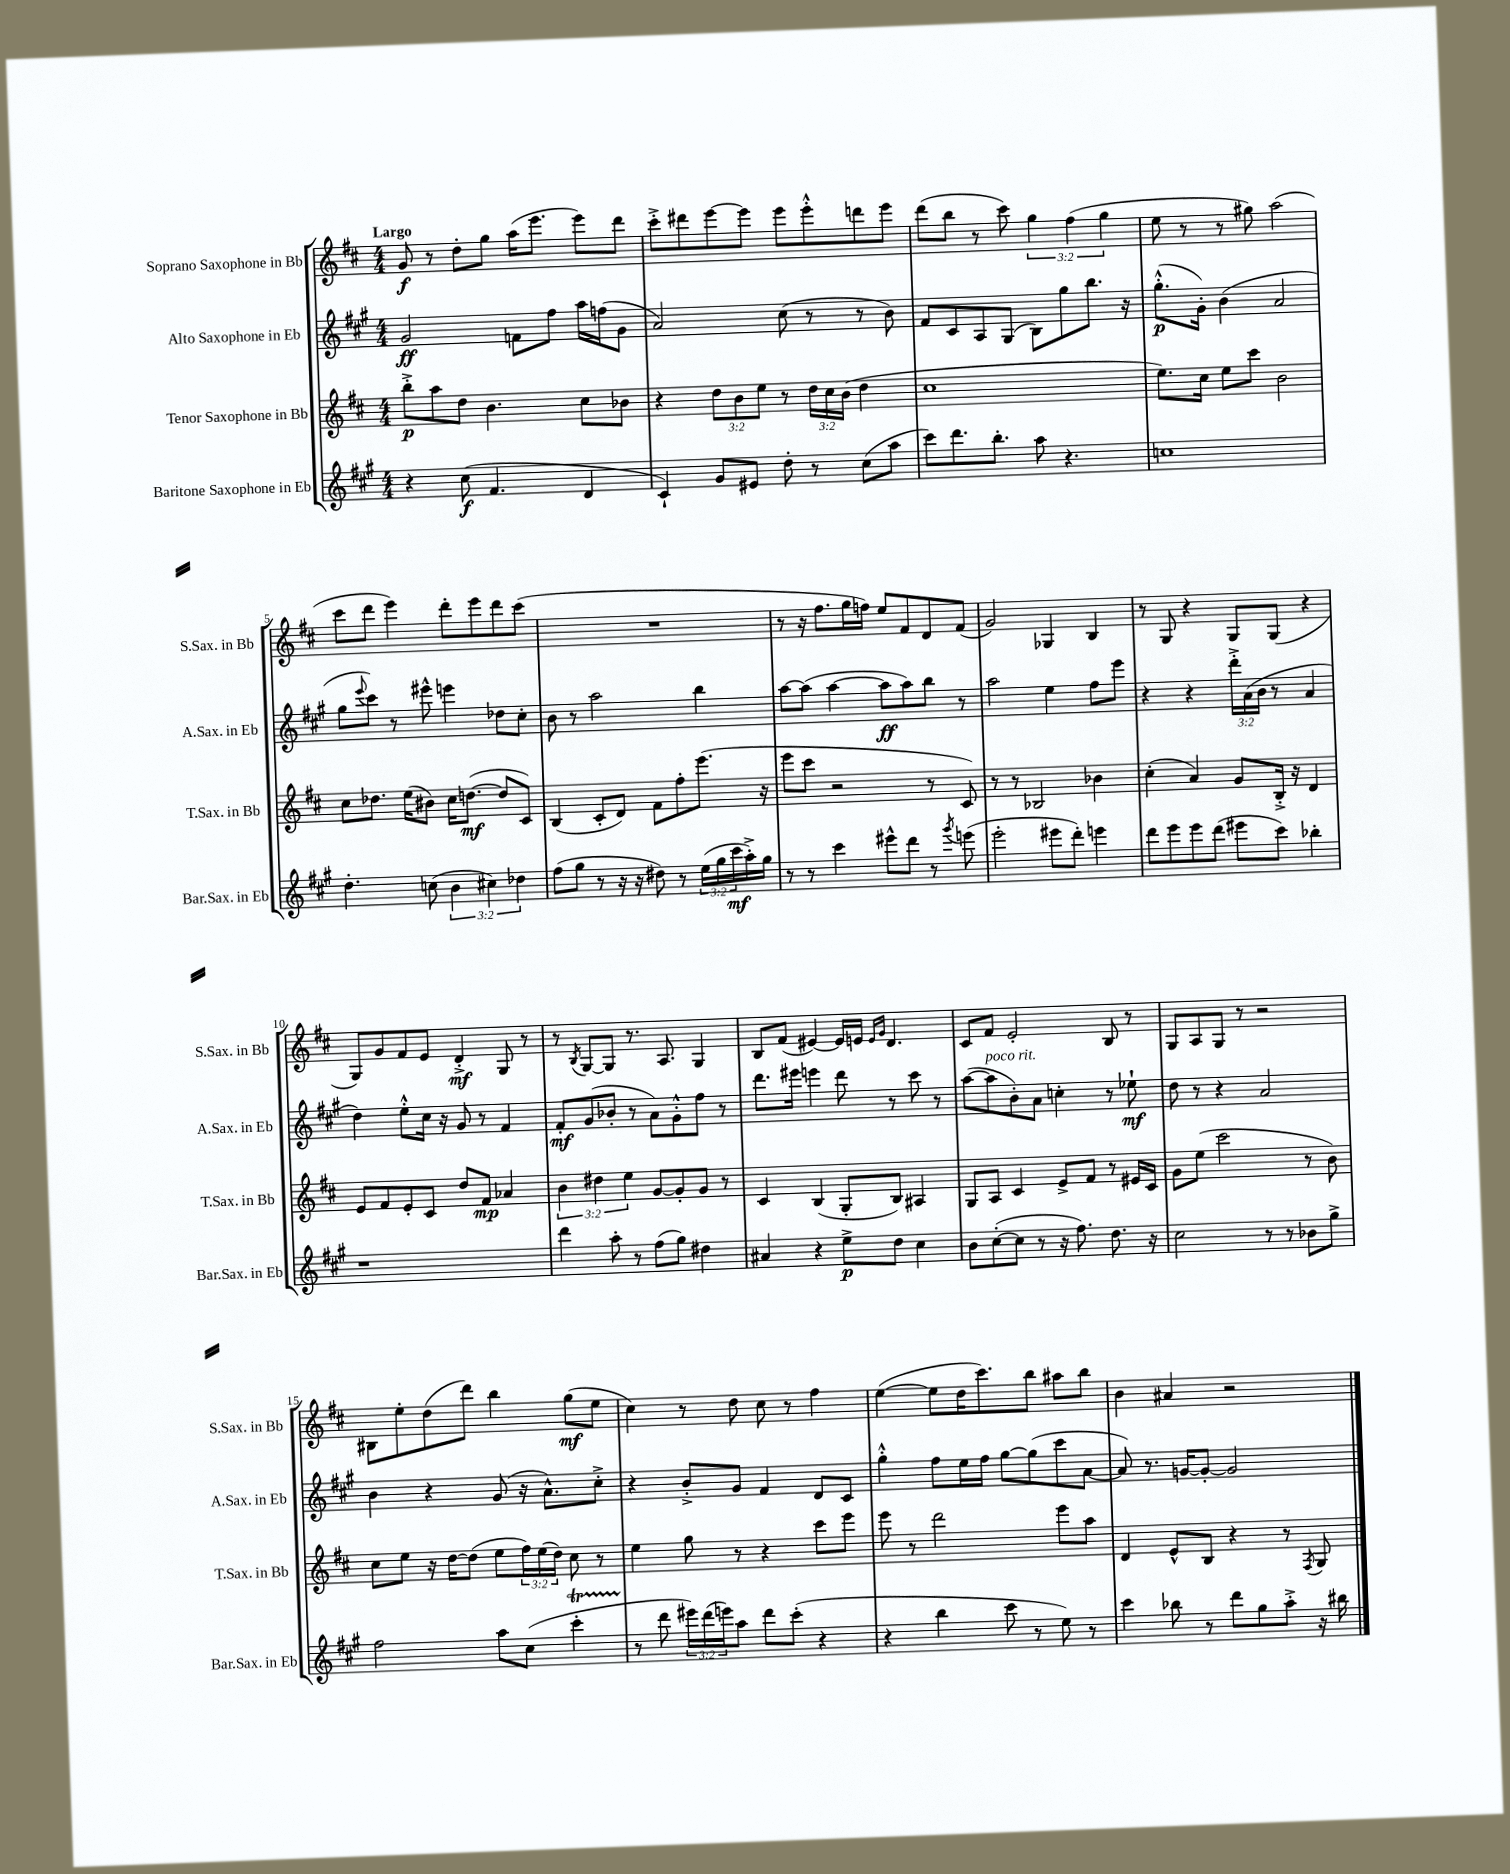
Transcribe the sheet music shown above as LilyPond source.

<<
\new StaffGroup <<
\new Staff = "s0" \with { instrumentName = "Soprano Saxophone in Bb" shortInstrumentName = "S.Sax. in Bb" } {
    \clef treble \key d \major \numericTimeSignature \time 4/4 \override Staff.TupletNumber.text = #tuplet-number::calc-fraction-text \tempo "Largo"
    g'8\f r8 d''8-. g''8 a''16( e'''8. e'''8) d'''8 |
    cis'''8-.-> dis'''8 e'''8~ e'''8 e'''8 e'''8-.-^ d'''8 e'''8 |
    d'''8( b''8 r8 cis'''8) \tuplet 3/2 { g''4 fis''4( g''4 } |
    e''8 r8 r8 gis''8) a''2( |
    cis'''8 d'''8 e'''4) d'''8-. e'''8 d'''8 cis'''8( |
    R1 |
    r8 r16 fis''8. g''16 f''16) e''8 fis'8 d'8 fis'8( |
    g'2) ges4 b4 |
    r8 g8 r4 g8 g8( r4 |
    g8) g'8 fis'8 e'8 d'4-.->\mf g8 r8 |
    r8 \acciaccatura { b8 } g8~ g8 r8. a8. g4 |
    b8 fis'8( eis'4~) eis'16 e'16 \grace { e'16 g'16 } d'4. |
    cis'8 fis'8 e'2-. b8 r8 |
    g8 a8 g8 r8 r2 |
    bis8 e''8-. d''8( d'''8) b''4 g''8\mf( e''8 |
    cis''4) r8 d''8 cis''8 r8 fis''4 |
    e''4~( e''8 d''16 cis'''8.) b''8 ais''8 b''8 |
    b'4 ais'4 r2 \bar "|." |
}
\new Staff = "s1" \with { instrumentName = "Alto Saxophone in Eb" shortInstrumentName = "A.Sax. in Eb" } {
    \clef treble \key a \major \numericTimeSignature \time 4/4 \override Staff.TupletNumber.text = #tuplet-number::calc-fraction-text
    gis'2\ff f'8 fis''8 a''16 f''16( gis'8 |
    a'2) cis''8( r8 r8 b'8) |
    fis'8 cis'8 a8 gis8( b8) gis''8 b''8. r16 |
    gis''8.-.-^\p( gis'16-.) b'4( a'2 |
    gis''8 \appoggiatura { e'''8 } cis'''8) r8 eis'''8-^ e'''4 des''8 cis''8-. |
    b'8 r8 a''2 b''4 |
    a''8~ a''8( a''4~ a''8\ff a''8) b''8 r8 |
    a''2 e''4 fis''8 e'''8 |
    r4 r4 \tuplet 3/2 { d'''16-.-> a'16( b'16 } r8 a'4 |
    d''4) e''8-.-^ cis''16 r16 gis'8 r8 fis'4 |
    fis'8-.\mf gis'8( bes'8-. r8 a'8) gis'8-.-^ fis''8 r8 |
    d'''8. eis'''16 e'''4 d'''8 r8 cis'''8 r8 |
    a''8~( a''8^\markup { \italic "poco rit." } b'8-.) a'8 c''4-. r8 ees''8-!\mf |
    d''8 r8 r4 a'2 |
    b'4 r4 gis'8( r16 a'8.-^) cis''8-.-> |
    r4 b'8-.-> gis'8 fis'4 d'8 cis'8 |
    gis''4-.-^ fis''8 e''16 fis''16 gis''8~ gis''8( cis'''8 a'8~ |
    a'8) r8. g'16~ g'8~-. g'2 \bar "|." |
}
\new Staff = "s2" \with { instrumentName = "Tenor Saxophone in Bb" shortInstrumentName = "T.Sax. in Bb" } {
    \clef treble \key d \major \numericTimeSignature \time 4/4 \override Staff.TupletNumber.text = #tuplet-number::calc-fraction-text
    b''8-.->\p a''8 d''8 b'4. cis''8 bes'8 |
    r4 \tuplet 3/2 { d''8 b'8 e''8 } r8 \tuplet 3/2 { d''16 cis''16 b'16( } d''4 |
    cis''1 |
    e''8.) cis''16 e''8 cis'''8 b'2 |
    cis''8 des''8. e''16( bis'8) cis''16 d''8.~\mf( d''8 cis'8) |
    b4( cis'8-. d'8) fis'8 fis''8-. e'''8.( r16 |
    e'''8 cis'''8 r2 r8 cis'8) |
    r8 r8 bes2 bes'4 |
    cis''4-.( a'4) g'8 b16-.-> r16 d'4 |
    e'8 fis'8 e'8-. cis'8 d''8 fis'8\mp aes'4 |
    \tuplet 3/2 { b'4 dis''4 e''4 } g'8~ g'8-. g'8 r8 |
    cis'4 b4( g8-. b8) ais4 |
    g8 a8 cis'4 e'8-> fis'8 r8 eis'16 cis'16 |
    g'8 e''8( cis'''2 r8 b'8) |
    cis''8 e''8 r16 d''16~ d''8( e''8 \tuplet 3/2 { fis''16) e''16( d''16) } cis''8 r8 |
    e''4 g''8 r8 r4 cis'''8 e'''8 |
    e'''8 r8 d'''2 e'''8 a''8 |
    d'4 e'8-^ b8 r4 r8 \acciaccatura { fis8 } g8 \bar "|." |
}
\new Staff = "s3" \with { instrumentName = "Baritone Saxophone in Eb" shortInstrumentName = "Bar.Sax. in Eb" } {
    \clef treble \key a \major \numericTimeSignature \time 4/4 \override Staff.TupletNumber.text = #tuplet-number::calc-fraction-text
    r4 cis''8\f( fis'4. d'4 |
    cis'4-!) gis'8 eis'8 d''8-. r8 cis''8( a''8 |
    cis'''8) d'''8. b''8.-. a''8 r4. |
    c''1 |
    d''4.-. c''8( \tuplet 3/2 { b'4 cis''4) des''4 } |
    fis''8( gis''8 r8 r16 r16 dis''8) r8 \tuplet 3/2 { e''16( gis''16 cis'''16\mf } a''16-.->) gis''16 |
    r8 r8 cis'''4 eis'''8-^ d'''8 r8 \acciaccatura { gis'''8 } e'''8( |
    e'''2-. eis'''8 d'''8-.) e'''4 |
    d'''8 e'''8 e'''8 d'''8( eis'''8 cis'''8) bes''4-. |
    r1 |
    d'''4 a''8-. r8 fis''8( gis''8) dis''4 |
    ais'4 r4 e''8->\p d''8 cis''4 |
    b'8 cis''8~-.( cis''8 r8 r16 fis''8.) d''8. r16 |
    cis''2 r8 r8 bes'8 gis''8-> |
    fis''2 a''8 cis''8( cis'''4-.\startTrillSpan |
    r8\stopTrillSpan d'''8 \tuplet 3/2 { eis'''16) d'''16( e'''16) } a''8 d'''8 cis'''8-.( r4 |
    r4 b''4 cis'''8 r8 e''8) r8 |
    cis'''4 bes''8 r8 d'''8 gis''8 a''8-.-> r16 bis''16 \bar "|." |
}
>>
>>
